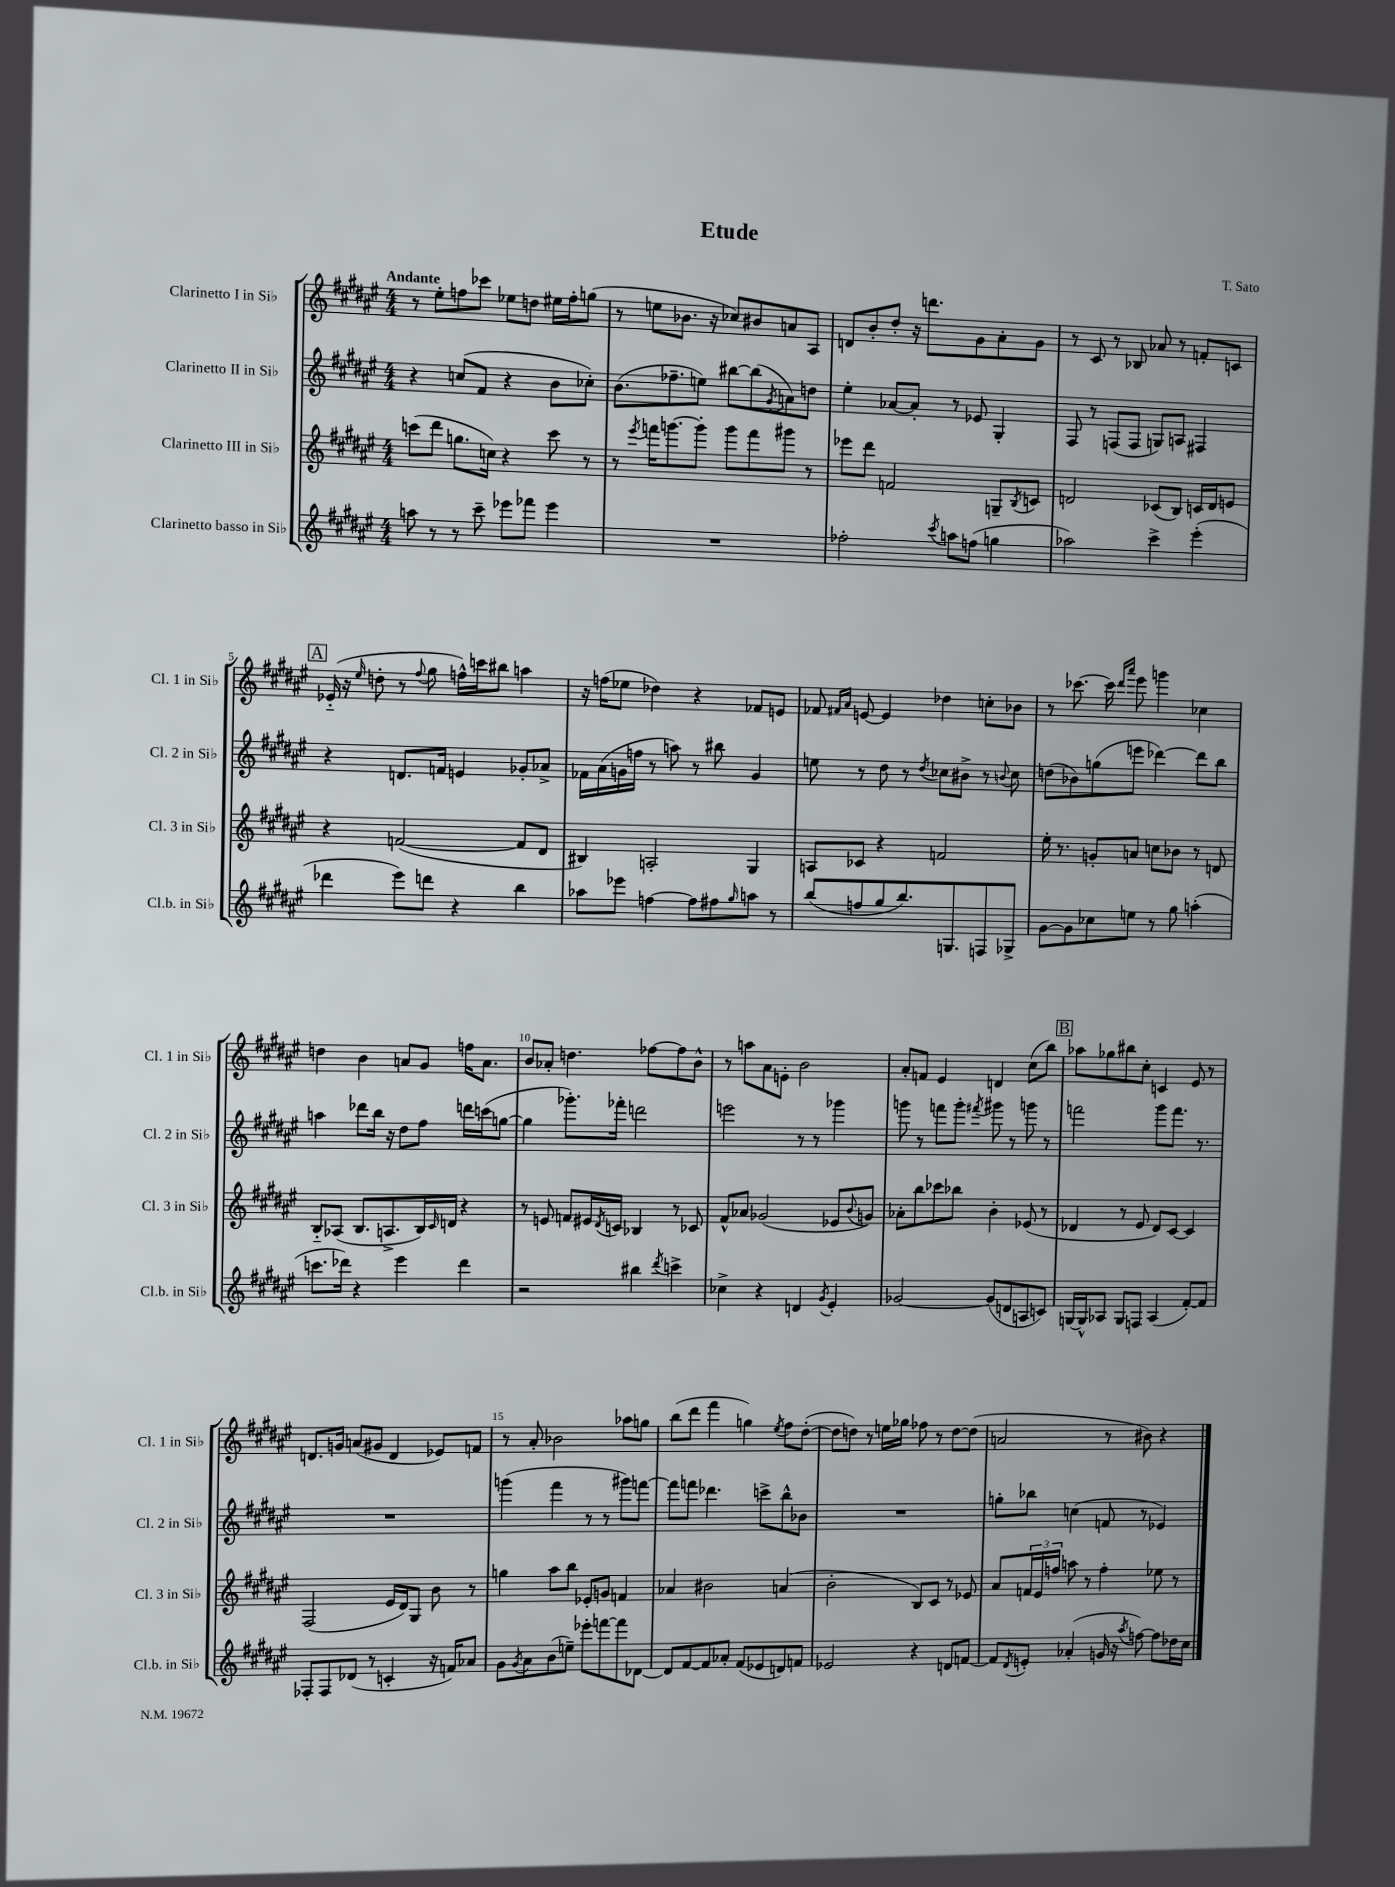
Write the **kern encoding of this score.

**kern	**kern	**kern	**kern
*part4	*part3	*part2	*part1
*staff4	*staff3	*staff2	*staff1
*I"Clarinetto basso in Si♭	*I"Clarinetto III in Si♭	*I"Clarinetto II in Si♭	*I"Clarinetto I in Si♭
*I'Cl.b. in Si♭	*I'Cl. 3 in Si♭	*I'Cl. 2 in Si♭	*I'Cl. 1 in Si♭
*clefG2	*clefG2	*clefG2	*clefG2
*k[f#c#g#d#a#e#]	*k[f#c#g#d#a#e#]	*k[f#c#g#d#a#e#]	*k[f#c#g#d#a#e#]
*M4/4	*M4/4	*M4/4	*M4/4
=1	=1	=1	=1
!	!	!	!LO:TX:a:B:t=Andante
8aan\	(8cccn\L	4r	8r
8r	8ddd#\J	.	8ee#'\L
8r	8.ggn\L	(8ccn/L	8ffn\
8ccc#~\	.	8f#/J	8ccc-X\J
.	16ccn\Jk)	.	.
8eee-X\L	4r	4r	8ee-X\L
8fff-X\J	.	.	8ddn\J
4eee-\	8ccc\	8b\L	16ee#X\LL
.	.	.	16ff'\J
.	8r	8cc-X'\J)	(8ggn\J
=2	=2	=2	=2
1r	8r	(8.b\L	8r
.	8qeee#/	.	.
.	16fffn\KL	.	8een\L
.	[8.gggn\	8.ff-X~\	.
.	.	.	8.b-X\J
.	8ggg'\J]	8een\J)	.
.	.	.	16r
.	8ggg\L	[8bb#X\L	8cc-X/L)
.	8fff\	(8bb#\]	8b#X/
.	.	8qg#/	.
.	8ggg#X\J	8an\)	8an/
.	8r	8ddn\J	8A#/J
=3	=3	=3	=3
2ff-X'\	8eee-X\L	4ee#'\	8dn/L
.	8ddd#\J	.	8b'/
.	2fn/	[8a-X/L	8dd#'/J
.	.	8a-'/J]	16r
.	.	.	8.dddn\L
8qccc#/	.	.	.
8aan\L	.	8r	.
(8ffn\J	.	8e-X/	8g#\
4ggn\	8Gn~/L	4G#'/	8a#'\
.	8qB/	.	.
.	8cn/J	.	8g#\J
=4	=4	=4	=4
2aa-X\)	2dn/	8F#/	8r
.	.	8r	8c#/
.	.	(8Fn/L	8r
.	.	8F/J	8B-X/
4ccc#^\	(8c-X/L	8Gn/L)	8a-X/
.	8B/J)	8An/J	8r
(4eee#'\	16cn/LL	4F#X/	8fn'/L
.	16d/J	.	.
.	8en/J	.	8cn/J
!!LO:LB:g=z
!!LO:REH:place=s1:t=A
=5	=5	=5	=5
4ddd-X\	4r	4r	(16e-X/
.	.	.	16r
.	.	.	16qqee#/
.	.	.	8ddn'\
8eee#\L)	([2fn/	8.dn/L	8r
.	.	.	8qqff#/
8dddn\J	.	.	8gg#\
.	.	16fn/Jk	.
4r	.	4en/	16ffn^^\LL)
.	.	.	16cccn\J
.	.	.	8bb#X\J
4bb\	8f/L]	8g-X'/L	4aan\
.	8d#/J	8a-X^/J	.
=6	=6	=6	=6
8aa-X\L	4B#X/)	16f-X\LL	16r
.	.	(16a#\	(16ffn\KL
8eee-X\J	.	16gn\	8ee-X\J
.	.	16ffn\JJ	.
[4ffn\	2An'/	8r	4dd-X\)
.	.	8aan\)	.
8ff\L]	.	8r	4r
8ff#X\	.	8bb#X\	.
16qqgg#/	.	.	.
8aan\J	4G#/	4g/	8f-X/L
8r	.	.	8en/J
=7	=7	=7	=7
(8bb/L	8An/L	8een\	8f-X/
.	.	.	16qqf#X/LL
.	.	.	16qqa#/JJ
8ffn/	8c-X/J	8r	[8en/
8gg#/	4r	8dd#\	4e/]
8.bb/)	.	8r	.
.	.	8qdd#/	.
.	2fn/	8cc-X\L	4dd-X\
8.Gn/	.	.	.
.	.	8b#X^\J	.
8Fn/	.	8r	8ccn'\L
.	.	8qqbn/	.
8G-X^/J	.	8cc-\	8b-X\J
=8	=8	=8	=8
[8g#\L	16ee#'\	(8ddn\L	8r
.	8.r	.	.
8g#\]	.	8b-X\)	[8.ccc-X\
8cc-X\	8gn'/L	(8ggn\	.
.	.	.	16ccc-\]
.	.	.	16qqddd#/LL
.	.	.	16qqaaa#/JJ
8een\J	8an/J	8eeen\J	8eee#\
8r	8ccn\L	[4ddd-X\)	4gggn\
8gg#\	8b-X\J	.	.
(4aan'\	8r	8ddd-\L]	4cc-X\
.	8dn/	8bb\J	.
!!LO:LB:g=z
=9	=9	=9	=9
8.cccn\L	8B/L	4aan\	4ddn\
.	(8A-X/J	.	.
16ddd-X\Jk)	.	.	.
4r	8.B/L	8ddd-X\L	4b\
.	.	16bb\Jk	.
.	8.An^/	16r	.
4eee#\	.	8dd#\L	8an/L
.	16B/L)	8ff#\J	8g#/J
.	16qqc#/	.	.
.	16dn/JJ	.	.
4ddd-\	4r	16dddn\LL	16ffn\KL
.	.	(16cccn\J	8.a\J
.	.	[8ggn\J	.
=10	=10	=10	=10
2r	8r	4gg\]	8b/L
.	8en/	.	8a-X'/J
.	8fn/L	8.ggg-X'\L)	4.ddn\
.	16e#X/L	.	.
.	8qd#/	.	.
.	16cn/JJ	16fff-X'\Jk	.
4bb#X\	4B-X/	2dddn\	.
.	.	.	[8ff-X\L
8qddd#/	.	.	.
4cccn^\	8r	.	8ff-\]
.	8c-X/	.	8b^^\J
=11	=11	=11	=11
4cc-X^\	8f#^^/L	2eeen\	8r
.	8a-X/J	.	8aan\L
4r	(2g-X/	.	8a#\
.	.	.	8en'\J
4dn/	.	8r	2b\
.	.	8r	.
8qg#/	.	.	.
4e#'/	8e-X/L	4ggg-X\	.
.	8qqb/	.	.
.	8gn/J)	.	.
=12	=12	=12	=12
[2g-X/	8a-X'\L	8gggn\	8a#'/L
.	8bb\	8r	8fn/J
.	8ccc-X\	8fffn\L	4e#/
.	8bb-X\J	8ggg'\J	.
.	.	8qfff#X/	.
(8g-/L]	4b'\	8ggg#X\	4dn/
8dn/	.	8r	.
8An/	(8e-X/	8gggn\	(8cc#\L
8cn/J)	8r	8r	8bb\J)
!!LO:REH:place=s1:t=B
=13	=13	=13	=13
[16Gn/LL	4d-X/	2fffn\	8aa-X\L
16G^^/J]	.	.	.
8A-X/J	.	.	8gg-X\
8G/L	8r	.	8bb#X\
8Fn/J	8e#/	.	8cc#'\J
(4A-/	8d-/L)	8ggg#\L	4cn/
.	[8c#/J	8.fff\J	.
[8f#'/L)	4c#/]	.	8e#/
.	.	8.r	.
8f#/J]	.	.	8r
!!LO:LB:g=z
=14	=14	=14	=14
8F-X'/L	(2F#/	1r	8.dn/L
8F-/	.	.	.
.	.	.	16gn/Jk
(8d-X/J	.	.	(8an/L
8r	.	.	8g#X/J
4cn'/	16e#/LL	.	4d/
.	16d#/J)	.	.
.	8G#/J	.	.
16r	8b\	.	8e-X/L)
16fn/KL)	.	.	.
8a-X/J	8r	.	8fn/J
=15	=15	=15	=15
8g#\L	4ggn\	(4gggn\	8r
8qg#/	.	.	.
8a#\	.	.	8a#'/
(8b\	8aa#\L	4fff#\	2b-X\
8een~\J)	8bb\J	.	.
8eee-X'\L	8e-X'/L	8r	.
[8fffn\	8gn/J	8r	.
8fff\]	4fn/	8ggg#X\L)	8aa-X\L
[8d-X\J	.	[8fffn\J	8ggn\J
=16	=16	=16	=16
8d-/L]	4a-X/	8fff\L]	(8bb\L
[8f#/	.	8fffn\J	8ddd#\J
8f#/]	2b#X\	4.ddd-X\	4fff#\
8a-X'/J	.	.	.
(8f#/L	.	.	4ggn\)
8e-X/	.	8cccn^\L	.
.	.	.	8qee#/
8dn/)	(4an/	8bb^^\	8ff#\L
8fn/J	.	8b-X\J	([8dd#'\J
=17	=17	=17	=17
2e-X/	2b'\	1r	8dd#\L]
.	.	.	8ddn\J)
.	.	.	8r
.	.	.	16een\LL
.	.	.	16gg-X\JJ
4r	8B/L)	.	8ff-X\
.	8c#/J	.	8r
8dn/L	8r	.	[8dd\L
[8fn/J	8e-X/	.	(8dd\J]
=18	=18	=18	=18
8f/L]	8a#/L	8ggn'\L	2an/
8qd#/	.	.	.
8en'/J	24fn/L	8bb-X\J	.
.	24e#/	.	.
.	24ffn/JJ	.	.
(4a-X'/	8aan\	(4ccn\	.
.	8r	.	.
16gn/	4ff'\	8fn/	8r
16r	.	.	.
8qaa#/	.	.	.
[8ffn\)	.	8r	8b#X\)
8ff\L]	8ee-X\	4e-X/)	4r
16dd-X\L	8r	.	.
16cc#\JJ	.	.	.
==	==	==	==
*-	*-	*-	*-
